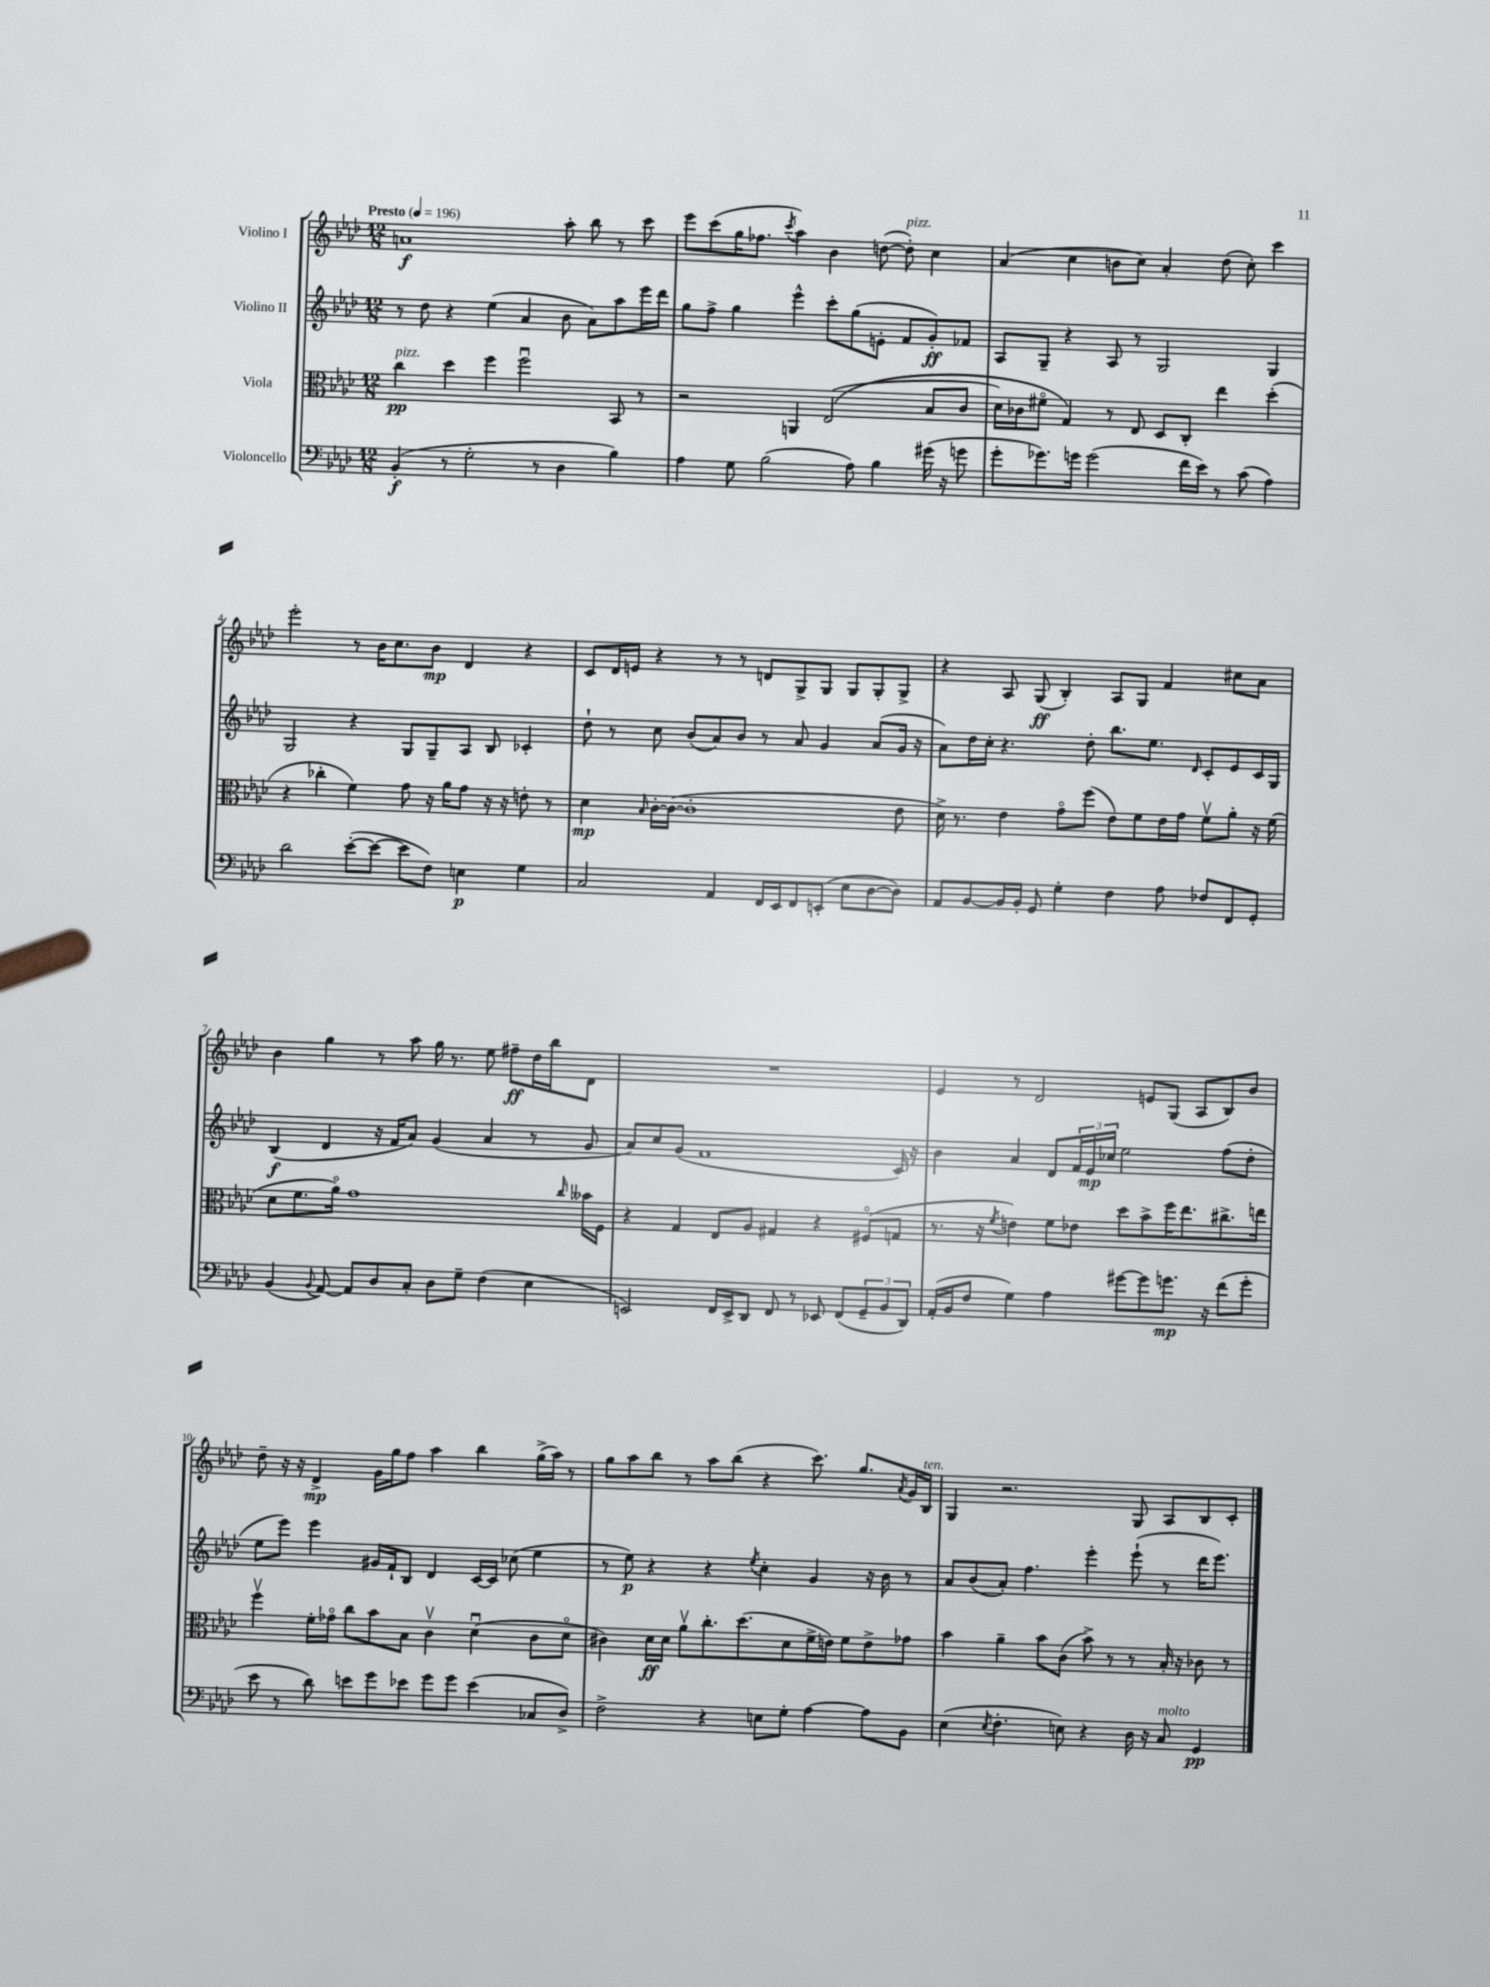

**kern	**dynam	**kern	**dynam	**kern	**dynam	**kern	**dynam
*part4	*part4	*part3	*part3	*part2	*part2	*part1	*part1
*staff4	*staff4	*staff3	*staff3	*staff2	*staff2	*staff1	*staff1
*I"Violoncello	*	*I"Viola	*	*I"Violino II	*	*I"Violino I	*
*clefF4	*	*clefC3	*	*clefG2	*	*clefG2	*
*k[b-e-a-d-]	*	*k[b-e-a-d-]	*	*k[b-e-a-d-]	*	*k[b-e-a-d-]	*
*M12/8	*	*M12/8	*	*M12/8	*	*M12/8	*
*MM196	*	*MM196	*	*MM196	*	*MM196	*
=1	=1	=1	=1	=1	=1	=1	=1
!	!	!	!	!	!	!LO:TX:a:B:t=Presto	!
!	!	!LO:TX:a:i:t=pizz.	!	!	!	!	!
(4BB-'/	f	4cc\	pp	8r	.	1an	f
.	.	.	.	8dd-\	.	.	.
8r	.	4dd-\	.	4r	.	.	.
2G'\	.	.	.	.	.	.	.
.	.	4ff\	.	(4ee-\	.	.	.
.	.	2ffu\	.	4a-/	.	.	.
8r	.	.	.	.	.	.	.
4D-\	.	.	.	8b-\	.	8aa-'\	.
.	.	.	.	8a-\L)	.	8bb-\	.
4B-\)	.	8BB-/	.	8aa-\	.	8r	.
.	.	8r	.	16eee-\L	.	8ccc\	.
.	.	.	.	16ddd-\JJ	.	.	.
=2	=2	=2	=2	=2	=2	=2	=2
4A-\	.	2r	.	8gg\L	.	8eee-\L	.
.	.	.	.	8ff^\J	.	(8ccc\	.
8G\	.	.	.	4gg\	.	16gg\K	.
.	.	.	.	.	.	8.ff-X\J	.
(2B-\	.	.	.	.	.	.	.
.	.	.	.	.	.	8qccc/	.
.	.	4AAn/	.	4eee-^^\	.	4aa-\)	.
.	.	((2E-/	.	8ccc'\L	.	4b-\	.
8A-\)	.	.	.	(8gg\	.	.	.
4B-\	.	.	.	8en'\J	.	([8ddn\	.
!	!	!	!	!	!	!LO:TX:a:i:t=pizz.	!
.	.	.	.	8f/L	.	8dd'\])	.
(16g#X\	.	8B-/L	.	8g'/)	ff	4cc\	.
16r	.	.	.	.	.	.	.
8gn\	.	8c/J	.	8f-X/J	.	.	.
=3	=3	=3	=3	=3	=3	=3	=3
8g'\L	.	16d-\LL)	.	8A-/L	.	(4a-/	.
.	.	16c-X\J	.	.	.	.	.
8.g-X\)	.	8f#X\J	.	8G~/J	.	.	.
.	.	4G/)	.	4r	.	4cc\	.
16gn\Jk	.	.	.	.	.	.	.
(2g\	.	.	.	.	.	.	.
.	.	8r	.	8A-/	.	8bn\L	.
.	.	8E-/	.	8r	.	8cc\J)	.
.	.	8D-/L	.	2G/	.	4a-'/	.
16f\LL	.	8C'/J	.	.	.	.	.
16e-\JJ)	.	.	.	.	.	.	.
8r	.	4ee-\	.	.	.	(8dd-\	.
(8c\	.	.	.	.	.	8cc'\)	.
4A-\)	.	(4dd-'\	.	4G/	.	4ccc\	.
!!LO:LB:g=z
=4	=4	=4	=4	=4	=4	=4	=4
2d-\	.	4r	.	2G/	.	2eee-'\	.
.	.	4cc-X'\	.	.	.	.	.
([8e-'\L	.	4f\)	.	4r	.	8r	.
8e-\J_	.	.	.	.	.	16b-\KL	.
.	.	.	.	.	.	8.cc\	.
8e-\L]	.	8g\	.	8G/L	.	.	.
8F\J)	.	16r	.	8G~/	.	8b-\J	mp
.	.	16a-\KL	.	.	.	.	.
4En\	p	8g\J	.	8A-/J	.	4d-/	.
.	.	16r	.	8B-/	.	.	.
.	.	16r	.	.	.	.	.
4G\	.	8en'\	.	4c-X'/	.	4r	.
.	.	8r	.	.	.	.	.
=5	=5	=5	=5	=5	=5	=5	=5
2C/	.	4d-\	mp	8dd-`\	.	8c/L	.
.	.	.	.	8r	.	16d-/L	.
.	.	.	.	.	.	16en/JJ	.
.	.	16qqB-/	.	.	.	.	.
.	.	[16c'\LL	.	8cc\	.	4r	.
.	.	(16c\JJ_	.	.	.	.	.
.	.	1c']	.	(8b-/L	.	.	.
4AA-/	.	.	.	8a-/)	.	8r	.
.	.	.	.	8b-/J	.	8r	.
16FF/LL	.	.	.	8r	.	8dn/L	.
16EE-/J	.	.	.	.	.	.	.
8FF/	.	.	.	8a-/	.	8G^/	.
(8EEn'/J	.	.	.	4g/	.	8G/J	.
8E-\L	.	.	.	.	.	8G/L	.
[8D-\	.	.	.	(8a-/L	.	8G'/	.
8D-\J])	.	8e-\	.	16g/Jk	.	8G^/J	.
.	.	.	.	16r	.	.	.
=6	=6	=6	=6	=6	=6	=6	=6
8AA-/L	.	16d-^\)	.	8a-\L)	.	4r	.
.	.	8.r	.	.	.	.	.
[8BB-/	.	.	.	16dd-\L	.	.	.
.	.	.	.	16cc'\JJ	.	.	.
16BB-/L]	.	4e-\	.	4.r	.	8A-/	.
16BB-'/JJ	.	.	.	.	.	.	.
8GG/	.	.	.	.	.	(8G/	ff
4G'\	.	8g\L	.	.	.	4B-'/)	.
.	.	(8ff\J	.	8dd-'\	.	.	.
4F\	.	8e-\L)	.	8.bb-\L	.	8A-/L	.
.	.	8f\	.	.	.	8G/J	.
.	.	.	.	8.ee-\J	.	.	.
8A-\	.	16e-\L	.	.	.	4f/	.
.	.	16g\JJ	.	.	.	.	.
.	.	.	.	16qqd-/	.	.	.
8F-X/L	.	8fv\L	.	8c'/L	.	.	.
8FF/	.	8a-'\J	.	8e-/	.	8cc#X\L	.
8GG'/J	.	16r	.	16c/L	.	8a-\J	.
.	.	(16f\	.	16G/JJ	.	.	.
!!LO:LB:g=z
=7	=7	=7	=7	=7	=7	=7	=7
(4BB-/	.	8d-\L	.	(4B-/	f	4b-\	.
.	.	8.f\	.	.	.	.	.
8qqBB-/	.	.	.	.	.	.	.
[8AA-/)	.	.	.	4d-/	.	4gg\	.
.	.	16a-\Jk)	.	.	.	.	.
8AA-/L]	.	1g	.	.	.	.	.
8D-/	.	.	.	16r	.	8r	.
.	.	.	.	16f/KL	.	.	.
8C'/J	.	.	.	8a-/J)	.	8aa-\	.
8D-\L	.	.	.	(4g/	.	16gg\	.
.	.	.	.	.	.	8.r	.
8G~\J	.	.	.	.	.	.	.
(4F\	.	.	.	4a-/	.	8ee-\	.
.	.	.	.	.	.	8ff#X~\L	ff
4E-\	.	.	.	8r	.	16dd-\L	.
.	.	.	.	.	.	16bb-\J	.
.	.	16qqcc/	.	.	.	.	.
.	.	16b--X\LL	.	8g/	.	8d-\J	.
.	.	16F\JJ	.	.	.	.	.
=8	=8	=8	=8	=8	=8	=8	=8
2EEn/)	.	4r	.	8a-/L)	.	1.r	.
.	.	.	.	8cc/	.	.	.
.	.	4G/	.	(8g/J	.	.	.
.	.	.	.	1f	.	.	.
16FF/LL	.	8E-/L	.	.	.	.	.
16EE^/J	.	.	.	.	.	.	.
8DD-/J	.	8A-/J	.	.	.	.	.
8FF/	.	4G#X/	.	.	.	.	.
8r	.	.	.	.	.	.	.
8EE-X/	.	4r	.	.	.	.	.
(8FF/L	.	.	.	.	.	.	.
12GG~/	.	(8F#X/L	.	.	.	.	.
12BB-/	.	.	.	.	.	.	.
.	.	8Gn/J	.	16c/)	.	.	.
12DD-/J)	.	.	.	.	.	.	.
.	.	.	.	16r	.	.	.
=9	=9	=9	=9	=9	=9	=9	=9
(16AA-'/LL	.	8.r	.	4b-\	.	4e-/	.
16BB-/J	.	.	.	.	.	.	.
8F/J	.	.	.	.	.	.	.
.	.	16r	.	.	.	.	.
.	.	8qf/	.	.	.	.	.
4G\)	.	4en\)	.	4a-/	.	8r	.
.	.	.	.	.	.	2d-/	.
4A-\	.	8f\L	.	8d-/L	.	.	.
.	.	8e-X\J	.	24f/L	.	.	.
.	.	.	.	24e-/	mp	.	.
.	.	.	.	24cc-X/JJ	.	.	.
[8g#X\L	.	8dd-\L	.	2ee-\	.	.	.
8g#\]	.	8b-^\	.	.	.	8en/L	.
8.gn\J	mp	16ff\K	.	.	.	(8G/J	.
.	.	8.ee-\	.	.	.	.	.
.	.	.	.	.	.	8A-/L	.
16r	.	.	.	.	.	.	.
(8f\L	.	8.cc#X^\	.	(8ff\L	.	8B-/)	.
8g'\J	.	.	.	8dd-'\J	.	8b-/J	.
.	.	16een\Jk	.	.	.	.	.
!!LO:LB:g=z
=10	=10	=10	=10	=10	=10	=10	=10
8e-\	.	4ffv\	.	8ee-\L	.	8dd-~\	.
8r	.	.	.	8eee-\J)	.	16r	.
.	.	.	.	.	.	16r	.
8d-\)	.	16f'\LL	.	4eee-\	.	4d-^/	mp
.	.	16g-X\JJ	.	.	.	.	.
8en\L	.	8cc\L	.	.	.	.	.
8g\	.	8b-\	.	16g#X/LL	.	16g\LL	.
.	.	.	.	16f`/J	.	16gg\J	.
8e-X\J	.	8B-\J	.	8B-/J	.	8ff\J	.
8g\L	.	4cv\	.	4d-/	.	4aa-\	.
8g\J	.	.	.	.	.	.	.
(4e-\	.	(4d-u\	.	[16c/LL	.	4bb-\	.
.	.	.	.	16c/JJ]	.	.	.
.	.	.	.	(8cc-X\	.	.	.
8C-X/L	.	8c\L	.	4ee-\	.	(16gg^\LL	.
.	.	.	.	.	.	16aa-\JJ)	.
8D-^/J)	.	8d-\J	.	.	.	8r	.
=11	=11	=11	=11	=11	=11	=11	=11
2F^\	.	4c#X\)	.	8r	.	8gg\L	.
.	.	.	.	8ee-\)	p	8aa-\	.
.	.	16d-\LL	ff	4r	.	8bb-\J	.
.	.	16d-\JJ	.	.	.	.	.
.	.	8a-v\L	.	.	.	8r	.
4r	.	8.cc'\	.	4r	.	8aa-\L	.
.	.	.	.	.	.	(8bb-\J	.
.	.	(8.dd-\	.	.	.	.	.
.	.	.	.	8qee-/	.	.	.
8En\L	.	.	.	4cc'\	.	4r	.
8G'\J	.	8d-\	.	.	.	.	.
[4A-\	.	16f^\L	.	4g/	.	8.ccc\)	.
.	.	16en\JJ)	.	.	.	.	.
.	.	8f\L	.	.	.	.	.
.	.	.	.	.	.	8.gg/L	.
8A-\L]	.	8e^\	.	16r	.	.	.
.	.	.	.	16b-\	.	.	.
.	.	.	.	.	.	8qa-/	.
8BB-\J	.	8g-X\J	.	8r	.	16g/L	.
!	!	!	!	!	!	!LO:TX:a:i:t=ten.	!
.	.	.	.	.	.	16B-/JJ	.
=12	=12	=12	=12	=12	=12	=12	=12
(4E-\	.	4b-\	.	8a-/L	.	4G/	.
.	.	.	.	(8b-/	.	.	.
8qE-/	.	.	.	.	.	.	.
4.F'\	.	4a-~\	.	8a-'/J)	.	2.r	.
.	.	.	.	4.ff\	.	.	.
.	.	8b-\L	.	.	.	.	.
8En\)	.	(8c\J	.	.	.	.	.
4r	.	8b-^\)	.	4eee-'\	.	.	.
.	.	8r	.	.	.	.	.
16D-\	.	8r	.	(8eee-`\	.	8G/	.
16r	.	.	.	.	.	.	.
!LO:TX:a:i:t=molto	!	!	!	!	!	!	!
8C/	.	16B-'/	.	8r	.	8A-/L	.
.	.	16r	.	.	.	.	.
4GG/	pp	8c-X\	.	16ddd-\KL	.	8B-/	.
.	.	.	.	8.eee-\J)	.	.	.
.	.	8r	.	.	.	8c'/J	.
==	==	==	==	==	==	==	==
*-	*-	*-	*-	*-	*-	*-	*-
